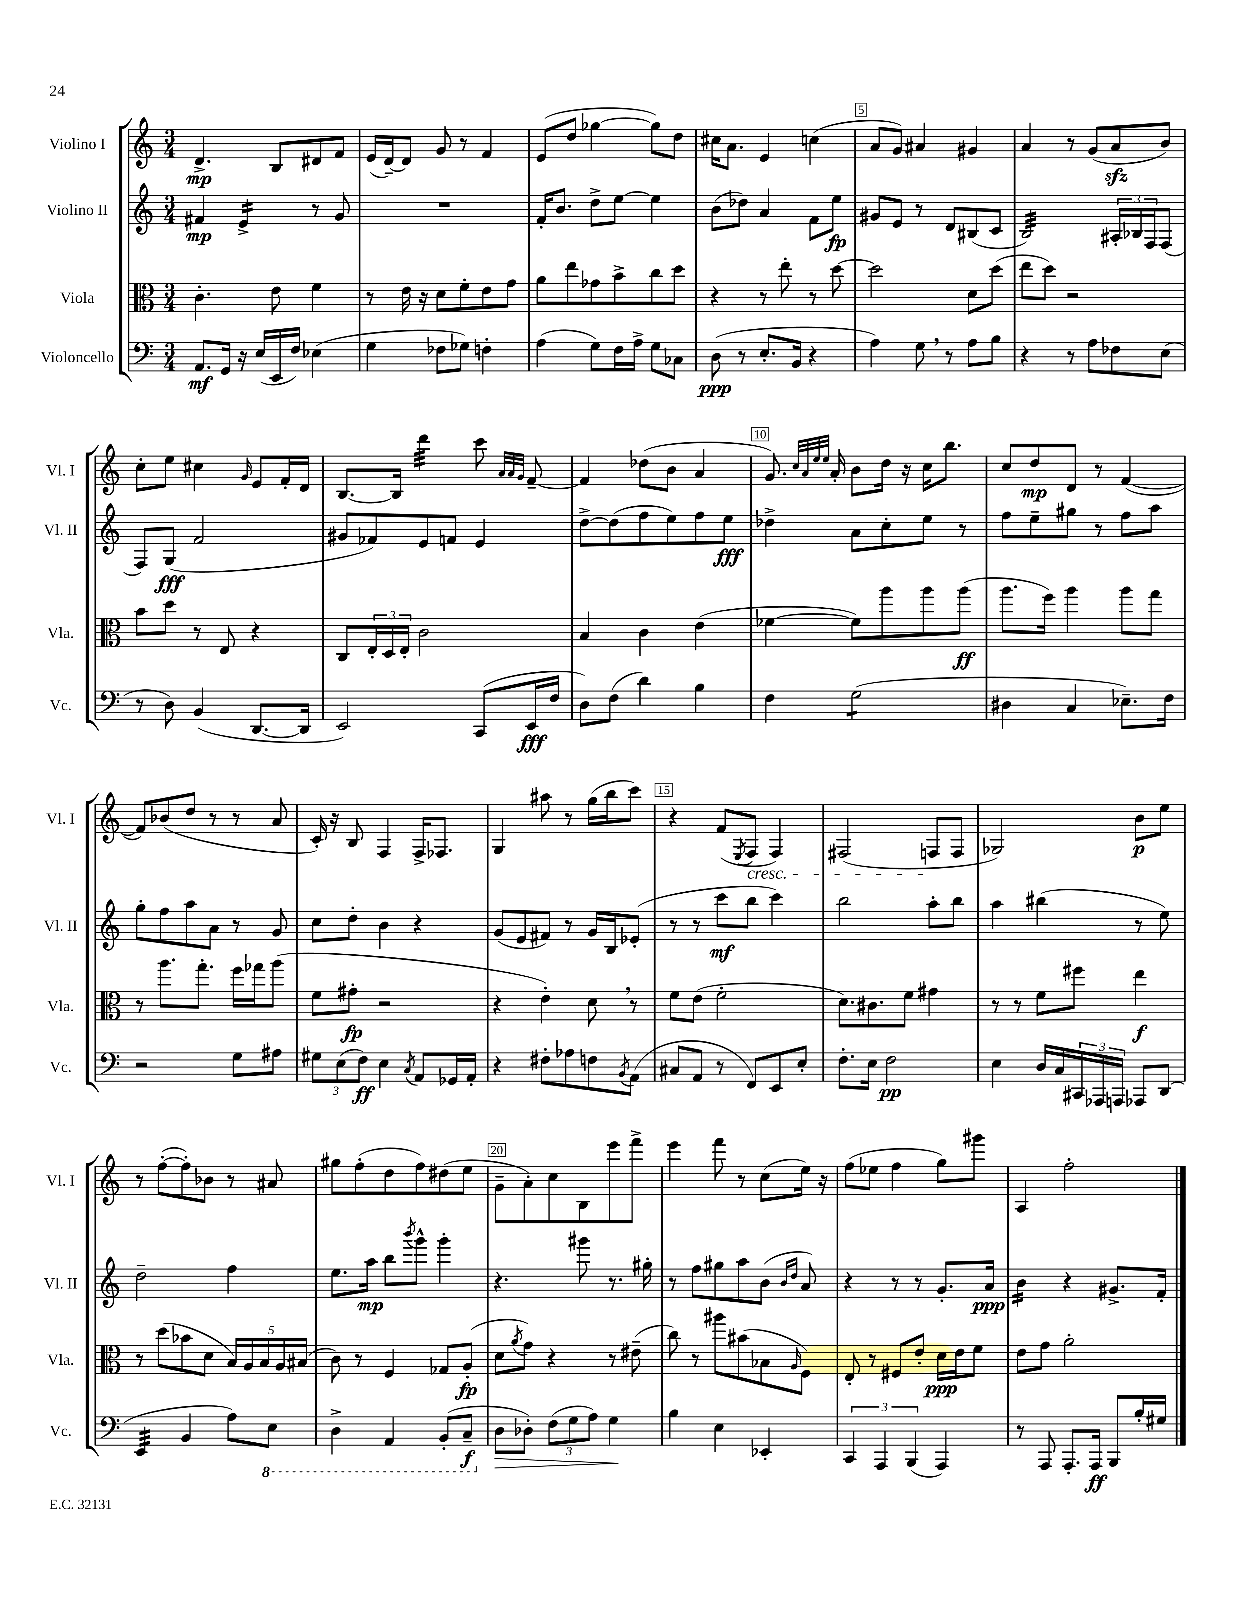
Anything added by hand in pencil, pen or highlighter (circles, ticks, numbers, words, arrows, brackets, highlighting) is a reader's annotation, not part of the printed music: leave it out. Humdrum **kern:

**kern	**kern	**kern	**kern
*staff4	*staff3	*staff2	*staff1
*clefF4	*clefC3	*clefG2	*clefG2
*k[]	*k[]	*k[]	*k[]
*M3/4	*M3/4	*M3/4	*M3/4
8.AA/L	4.c'\	4f#/	4.d^/
16GG/Jk	.	.	.
16r	.	4e^/	.
(16E/LL	.	.	.
16EE/	8e\	.	8B/L
16F/JJ)	.	.	.
(4E-\	4f\	8r	8d#/
.	.	8g/	8f/J
=	=	=	=
4G\	8r	2.r	(16e/LL
.	.	.	[16d~/J)
.	16e\	.	8d/]J
.	16r	.	.
8F-\L	8d\L	.	8g/
8G-\J)	8f'\	.	8r
4F'\	8e\	.	4f/
.	8g\J	.	.
=	=	=	=
(4A\	8a\L	16f'/LK	(8e/L
.	.	8.b/J	.
.	8ee\	.	8dd/J
8G\L)	8g-\	8dd^\L	[4gg-\
16F\L	8b^\	[8ee\J	.
16A^\JJ	.	.	.
8G\L	8cc\	4ee\]	8gg-\]L)
8C-\J	8dd\J	.	8dd\J
=	=	=	=
(8D\	4r	(8b\L	16cc#\LK
.	.	.	8.a\J
8r	.	8dd-\J)	.
8.E'/L	8r	4a/	4e/
.	8ee'\	.	.
16BB/Jk	.	.	.
4r	8r	8f\L	(4cc\
.	[8dd\	8ee\J	.
=	=	=	=
4A\)	2dd\]	8g#/L	8a/L
.	.	8e/J	8g/J)
8G\	.	8r	4a#/
8r	.	8d/L	.
8A\L	8d\L	(8B#/	4g#/
8B\J	(8dd\J	8c/J	.
=	=	=	=
4r	8ee\L	2B/)	4a/
.	8dd\J)	.	.
8r	2r	.	8r
8A\L	.	.	(8g/L
8F-\	.	24A#'/LL	8a/
.	.	24B-/	.
.	.	24F/J	.
(8E\J	.	(8F/J	8b/J)
=	=	=	=
8r	8b\L	8F/L)	8cc'\L
8D\)	8dd\J	(8G/J	8ee\J
(4BB/	8r	2f/	4cc#\
.	8E/	.	.
.	.	.	16qqg/
[8.DD/L	4r	.	8e/L
.	.	.	16f'/L
16DD/]Jk	.	.	16d/JJ
=	=	=	=
2EE/)	8C/L	8g#/L	[8.B/L
.	24E'/L	8f-/)	.
.	24D/	.	.
.	.	.	16B/]Jk
.	24E'/JJ	.	.
.	2c\	8e/	4ddd\
.	.	8f/J	.
(8CC/L	.	4e/	8ccc\
.	.	.	32qqa/LLL
.	.	.	32qqa/
.	.	.	32qqg/JJJ
16EE/L	.	.	[8f~/
16F/JJ	.	.	.
=	=	=	=
8D\L)	4B/	[8dd^\L	4f/]
(8F\J	.	(8dd\]	.
4d\)	4c\	8ff\	(8dd-\L
.	.	8ee\)	8b\J
4B\	(4e\	8ff\	4a/
.	.	8ee\J	.
=	=	=	=
4F\	[4f-\	4dd-^\	8.g/)
.	.	.	32qqcc/LLL
.	.	.	32qqa/
.	.	.	32qqee/
.	.	.	32qqee/JJJ
.	.	.	16a'/
(2G\	8f-\]L)	8a\L	8b\L
.	8aa\	8cc'\	16dd\Jk
.	.	.	16r
.	8aa\	8ee\J	16cc\LK
.	.	.	8.bb\J
.	(8aa\J	8r	.
=	=	=	=
4D#\	8.aa\L	8ff\L	8cc/L
.	.	8ee~\	8dd/
.	16ff\Jk)	.	.
4C/	4aa\	8gg#\J	8d/J
.	.	8r	8r
8.E-~\L)	8aa\L	8ff\L	([4f/
.	8gg\J	8aa\J	.
16F\Jk	.	.	.
=	=	=	=
2r	8r	8gg'\L	8f/]L)
.	8.aa\L	8ff\	(8b-/
.	.	8aa\	8dd/J
.	8.gg'\J	.	.
.	.	8a\J	8r
8G\L	16ff\LL	8r	8r
.	16gg-\J	.	.
8A#\J	(8aa\J	8g/	8a/
=	=	=	=
12G#\L	8f\L	8cc\L	16c'/)
.	.	.	16r
(12E\	.	.	.
.	8g#'\J	8dd'\J	8B/
12F\J)	.	.	.
4E\	2r	4b\	4F/
8qC/	.	.	.
8AA/L	.	4r	16F^/LK
.	.	.	8.F-/J
16GG-/L	.	.	.
16AA'/JJ	.	.	.
=	=	=	=
4r	4r	(8g/L	4G/
.	.	8e/	.
8F#'\L	4e'\)	8f#/J)	8aa#\
8A-\	.	8r	8r
8F\	8d\	16g/LL	(16gg\LL
.	.	16B/J	16bb\J
8qBB/	.	.	.
(8AA\J	8r	(8e-'/J	8ccc\J)
=	=	=	=
8C#/L	8f\L	8r	4r
8AA/J	(8e\J	8r	.
8r	2f'\	8ccc\L	(8f/L
.	.	.	8qE/
8FF/L)	.	8bb\J	8F/J
8EE/	.	4ccc\)	4F/)
8E'/J	.	.	.
=	=	=	=
8.F'\L	8.d\L)	2bb\	(2F#/
16E\Jk	8.c#\	.	.
2F\	.	.	.
.	8f\J	.	.
.	4g#\	8aa'\L	8F/L
.	.	8bb\J	8F/J
=	=	=	=
4E\	8r	4aa\	2G-/)
.	8r	.	.
16D/LL	8f\L	(4bb#\	.
16C/	.	.	.
24CC#/	8ff#\J	.	.
24AAA-/	.	.	.
24AAA/JJ	.	.	.
8AAA-/L	4ee\	8r	8b\L
(8DD/J	.	8ee\)	8ee\J
=	=	=	=
4EE/	8r	2dd~\	8r
.	(8dd\L	.	([8ff'\L
4BB/	8b-\	.	8ff'\])
.	8d\J	.	8b-\J
8A\L)	20B/LL)	4ff\	8r
.	20A/	.	.
.	20B/	.	.
8EE\J	.	.	8a#/
.	20A/	.	.
.	(20B#/JJ	.	.
=	=	=	=
4DD^\	8c\)	8.ee\L	8gg#\L
.	8r	.	(8ff'\
.	.	16aa\Jk	.
4AAA/	4F/	8bb\L	8dd\
.	.	8qbbb/	.
.	.	8ggg^^\J	8ff\)
(8BBB'/L	8G-/L	4ggg'\	(8dd#\
8CC~/J	(8A'/J	.	8ee\J
=	=	=	=
8D\L	8d\L	4.r	8g~\L
.	8qa/	.	.
8D-'\J)	8g\J)	.	8a'\)
(12F\L	4r	.	8cc\
12G\	.	.	.
.	.	8ggg#\	8B\
12A\J)	.	.	.
4G\	8r	8.r	8eee\
.	(8e#~\	.	8fff^\J
.	.	16gg#'\	.
=	=	=	=
4B\	8cc\)	8r	4eee\
.	8r	8ff\L	.
4E\	8aa#\L	8gg#\	8fff\
.	(8b#\	8aa\	8r
4EE-'/	8B-\	(8b\J	(8cc\L
.	.	16qqb/LL	.
.	16qqA/	16qqdd/JJ	.
.	8F\J)	8a/)	16ee\Jk)
.	.	.	16r
=	=	=	=
6CC/	8E'/	4r	(8ff\L
.	8r	.	8ee-\J
6AAA/	.	.	.
.	8F#/L	8r	4ff\
(6BBB/	.	.	.
.	8e'/J	8r	.
4AAA/)	16d\LL	8.g'/L	8gg\L)
.	16e\J	.	.
.	8f\J	.	8ggg#\J
.	.	16a/Jk	.
=	=	=	=
8r	8e\L	4b\	4A/
8AAA/	8g\J	.	.
8.AAA'/L	2a'\	4r	2ff'\
16AAA/Jk	.	.	.
8BBB/L	.	8.g#^/L	.
16B'/L	.	.	.
16G#/JJ	.	16f'/Jk	.
==	==	==	==
*-	*-	*-	*-
